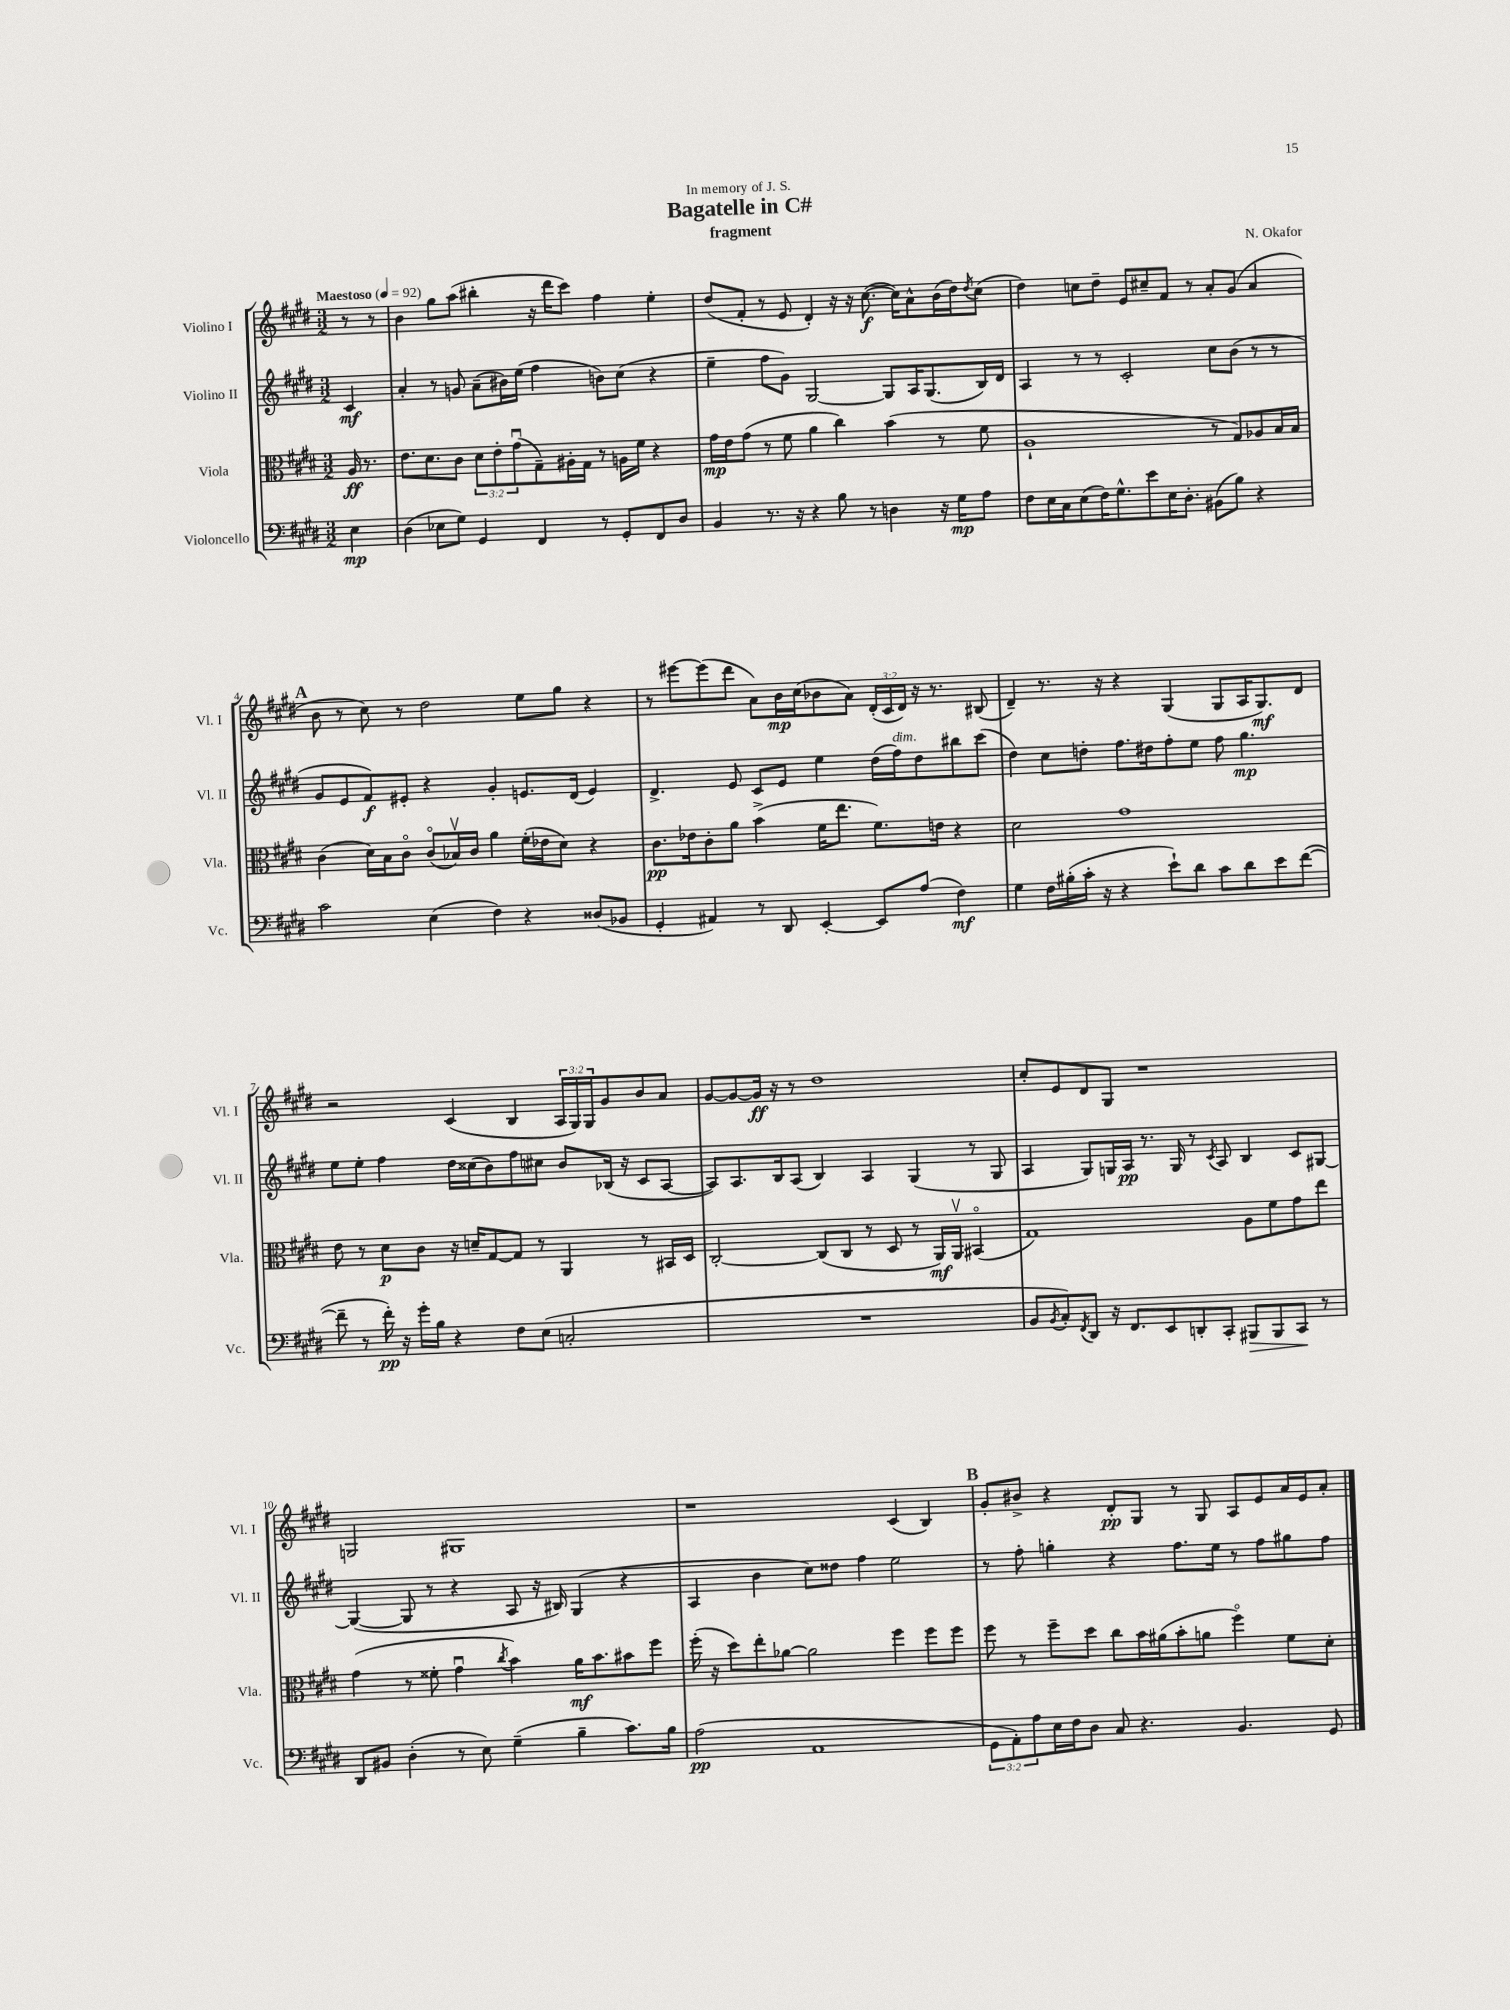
\header { title = "Bagatelle in C#" composer = "N. Okafor" subtitle = "fragment" dedication = "In memory of J. S." }
<<
\new StaffGroup <<
\new Staff = "s0" \with { instrumentName = "Violino I" shortInstrumentName = "Vl. I" } {
    \clef treble \key e \major \numericTimeSignature \time 3/2 \override Staff.TupletNumber.text = #tuplet-number::calc-fraction-text \partial 4 \tempo "Maestoso" 4 = 92
    r8 r8 |
    b'4 gis''8 a''8( bis''4-. r16 dis'''16 cis'''8) fis''4 e''4-. |
    dis''8( fis'8-. r8 e'8 dis'4-.) r16 r16 cis''8.~\f( cis''16) a'8-^ b'16( dis''16) \acciaccatura { dis''8 } cis''8( |
    dis''4) c''8 dis''8-- e'8 cis''8-- fis'8 r8 a'8-. gis'8( a'4 |
    \mark \markup { \bold "A" } b'8 r8 cis''8) r8 dis''2 e''8 gis''8 r4 |
    r8 eis'''8~ eis'''8( dis'''8 a'8) b'16\mp cis''16( bes'8 a'8) \tuplet 3/2 { dis'16-.( cis'16 dis'16) } r16 r8. bis8( |
    dis'4--) r8. r16 r4 gis4( gis8 a16 gis8.\mf) dis'8 |
    r2 cis'4( b4 \tuplet 3/2 { a16 gis16) gis16 } gis'8 b'8 a'8 |
    gis'8~ gis'8~ gis'16\ff r16 r8 dis''1 |
    cis''8-. e'8 dis'8 gis8 r1 |
    g2 gis1 |
    r1 cis'4( b4) |
    \mark \markup { \bold "B" } gis'8-. bis'8-> r4 dis'8-.\pp gis8 r8 gis8 a8 e'8 a'16 e'16 a'8-. \bar "|." |
}
\new Staff = "s1" \with { instrumentName = "Violino II" shortInstrumentName = "Vl. II" } {
    \clef treble \key e \major \numericTimeSignature \time 3/2 \partial 4
    cis'4\mf |
    a'4-. r8 g'8 a'8--( bis'16) e''16( fis''4 b'8) cis''8( r4 |
    e''4-- fis''8 gis'8) gis2~ gis8 a16 gis8.( b16) dis'16 |
    a4 r8 r8 cis'2-. cis''8 b'8( r8 r8 |
    \mark \markup { \bold "A" } gis'8 e'8 fis'8\f) eis'8-. r4 gis'4-. e'8. dis'16( e'4) |
    dis'4.-> e'8 cis'8 e'8 e''4 dis''16( fis''16^\markup { \italic "dim." }) dis''8 bis''8 cis'''8( |
    dis''4) cis''8 d''8-. fis''8. dis''16 fis''8-. e''8 fis''8 gis''4.\mp |
    e''8 e''8-. fis''4 dis''16 cisis''16( b'8) fis''8 cis''8 b'8 bes16( r16 cis'8 a8~ |
    a8) a8. b16 a8( b4) a4 gis4( r8 gis8 |
    a4 gis8) g16 a16\pp r8. g16 r8 \acciaccatura { cis'8 } a8 b4 cis'8 gis8~ |
    gis4~( gis8 r8 r4 a8 r16 bis16) gis4( r4 |
    a4 b'4 cis''8) disis''8 fis''4 e''2 |
    \mark \markup { \bold "B" } r8 fis''8-. g''4-. r4 fis''8. e''16 r8 fis''8 gis''8 fis''8 \bar "|." |
}
\new Staff = "s2" \with { instrumentName = "Viola" shortInstrumentName = "Vla." } {
    \clef alto \key e \major \numericTimeSignature \time 3/2 \override Staff.TupletNumber.text = #tuplet-number::calc-fraction-text \partial 4
    a16\ff r8. |
    e'8. dis'8. cis'8 \tuplet 3/2 { dis'8 e'8-. gis'8\downbow( } gis8--) ais16-. gis16 r8 a16 fis'16 r4 |
    gis'16\mp e'16 gis'8( r8 fis'8 a'4 cis''4) b'4( r8 fis'8 |
    a1-! r8 gis8) aes8 b16 b16 |
    \mark \markup { \bold "A" } cis'4( dis'16) b16 cis'8\flageolet cis'8\flageolet( bes16\upbow) cis'16 a'4 fis'16-.( ees'16 dis'8) r4 |
    cis'8.\pp ees'16 cis'8-. a'8 b'4->( fis'16 e''8. fis'8.) e'16 r4 |
    dis'2 gis'1 |
    e'8 r8 dis'8\p cis'8 r16 d'16-- gis8~ gis8 r8 a,4 r8 bis,16 dis16 |
    cis2~-. cis8( cis8 r8 dis8 r8 a,16\mf) a,16\upbow bis,4\flageolet( |
    gis1) a8 fis'8 gis'8 e''8 |
    gis'4( r8 fisis'8-. gis'4\downbow \acciaccatura { cis''8 } b'4) a'16\mf b'8. bis'8 fis''8 |
    fis''16-.( r16 dis''8) e''8-. aes'8~ aes'2 fis''4 fis''8 fis''8 |
    \mark \markup { \bold "B" } fis''8 r8 fis''8-- dis''8 cis''8 b'16 ais'16( b'8-. a'8 fis''4\flageolet) fis'8 dis'8-. \bar "|." |
}
\new Staff = "s3" \with { instrumentName = "Violoncello" shortInstrumentName = "Vc." } {
    \clef bass \key e \major \numericTimeSignature \time 3/2 \override Staff.TupletNumber.text = #tuplet-number::calc-fraction-text \partial 4
    e4\mp |
    dis4( ees8 gis8) gis,4 fis,4 r8 gis,8-. fis,8 dis8 |
    b,4 r8. r16 r4 b8 r8 d4 r16 gis16\mp a8 |
    fis8 e16 cis16 e8( fis16) gis8.-^ e'8 e16 dis8.-. bis,8( b8) r4 |
    \mark \markup { \bold "A" } cis'2 e4( fis4) r4 disis8( bes,8 |
    gis,4-. ais,4) r8 dis,8 e,4~-. e,8 a8( fis4\mf) |
    gis4 fis16 bis16-.( cis'16-. r16 r4 e'8-!) dis'8 cis'8 dis'8 e'8 fis'8~( |
    fis'8-- r8 fis'16-.\pp) r16 gis'16-. b16 r4 fis8 e8( c2-. |
    R1. |
    b,8 \acciaccatura { b,8 } cis8-.) \acciaccatura { fis,8 } dis,8 r16 fis,8. e,8 d,8-. cis,8-. bis,,8\> bis,,8 cis,8\! r8 |
    dis,8 bis,8 dis4-.( r8 e8) gis4--( b4-- cis'8.) b16 |
    a2\pp( a,1 |
    \mark \markup { \bold "B" } \tuplet 3/2 { gis,8 a,8-.) a8 } e16 fis16 dis8 cis8 r4. b,4. gis,8 \bar "|." |
}
>>
>>
